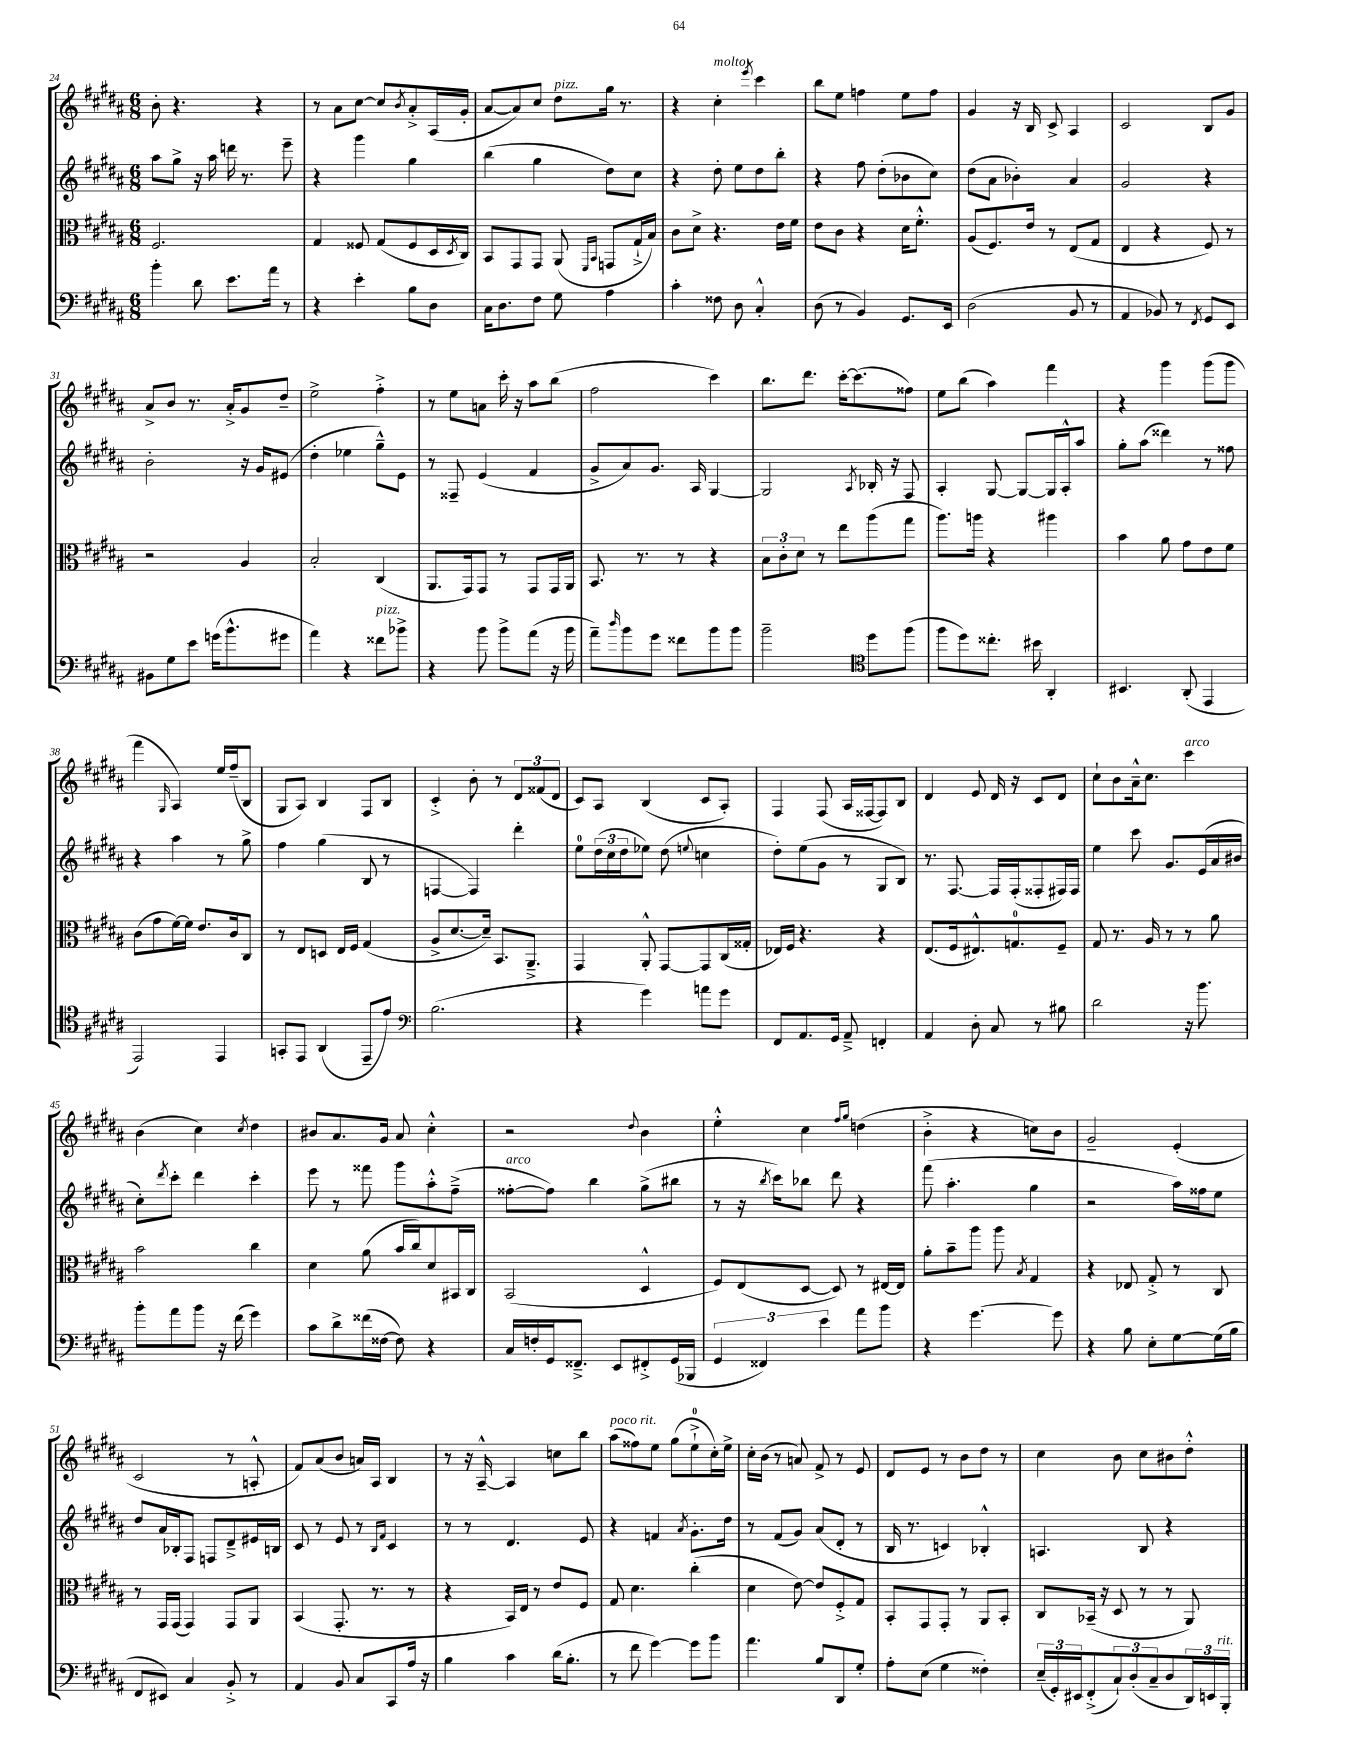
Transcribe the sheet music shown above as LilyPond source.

<<
\new StaffGroup <<
\new Staff = "s0" {
    \clef treble \key b \major \numericTimeSignature \time 6/8
    b'8-. r4. r4 |
    r8 ais'8 cis''8~ cis''8 \acciaccatura { b'8 } ais'8-.-> ais16( gis'16-. |
    ais'8~ ais'8) cis''8 dis''8^\markup { \italic "pizz." } gis''16 r8. |
    r4 cis''4-.^\markup { \italic "molto" } \acciaccatura { e'''8 } cis'''4 |
    b''8 e''8 f''4 e''8 f''8 |
    gis'4 r16 b16 cis'8-> ais4 |
    cis'2 b8 gis'8 |
    ais'8-> b'8 r8. ais'16-.-> gis'8 dis''8-- |
    e''2-> fis''4-.-> |
    r8 e''8 a'8 cis'''16-. r16 ais''8 b''8( |
    fis''2 cis'''4) |
    b''8. dis'''8. cis'''16~-. cis'''8.( fisis''8) |
    e''8 b''8( ais''4) fis'''4 |
    r4 gis'''4 gis'''8( gis'''8 |
    fis'''4 \grace { gis16 } ais4) e''16 fis''16--( b8 |
    gis8 ais8) b4 fis8 b8 |
    cis'4-.-> b'8-. r8 \tuplet 3/2 { dis'8 fisis'8( dis'8 } |
    cis'8) ais8 b4( cis'8 ais8-.) |
    fis4 fis8( ais16 fisis16~ fisis8) b8 |
    dis'4 e'8 dis'16 r16 cis'8 dis'8 |
    cis''8-! b'8 ais'16---^ cis''8. cis'''4^\markup { \italic "arco" } |
    b'4( cis''4) \acciaccatura { cis''8 } dis''4 |
    bis'8 ais'8. gis'16 ais'8 cis''4-.-^ |
    r2 \appoggiatura { dis''8 } b'4 |
    e''4-.-^ cis''4 \grace { fis''16 gis''16 } d''4( |
    b'4-.-> r4 c''8) b'8 |
    gis'2-- e'4-.( |
    cis'2 r8 a8-.-^ |
    fis'8) ais'8( b'8 a'16) ais16 b4 |
    r8 r16 ais16~---^ ais4 c''8 b''8 |
    ais''8^\markup { \italic "poco rit." }( fisis''8) e''8 gis''8( e''8-0-!-> cis''16-.) e''16-> |
    cis''16-. b'16( r8 a'8) fis'8-> r8 e'8 |
    dis'8 e'8 r8 b'8 dis''8 r8 |
    cis''4 b'8 cis''8 bis'8 dis''8-.-^ \bar "|." |
}
\new Staff = "s1" {
    \clef treble \key b \major \numericTimeSignature \time 6/8
    ais''8 gis''8-> r16 ais''16 d'''16 r8. e'''8-- |
    r4 gis'''4 gis''4 |
    b''4( gis''4 dis''8) cis''8 |
    r4 dis''8-. e''8 dis''8 b''8-. |
    r4 fis''8 dis''8-.( bes'8 cis''8) |
    dis''8( ais'8 bes'4-.) ais'4 |
    gis'2 r4 |
    b'2-. r16 gis'16 eis'8( |
    dis''4-. ees''4 gis''8---^) e'8 |
    r8 fisis8-- e'4( fis'4 |
    gis'8-> ais'8) gis'8. ais16 gis4~ |
    gis2 \acciaccatura { ais8 } bes16-. r16 fis8 |
    ais4-. gis8~ gis8~ gis16 ais16-.-^ ais''8 |
    gis''8-. ais''8( disis'''4) r8 fisis''8 |
    r4 ais''4 r8 gis''8-> |
    fis''4 gis''4( b8 r8 |
    f4~ f4) dis'''4-. |
    e''8-0 \tuplet 3/2 { dis''16( cis''16 dis''16 } ees''8) dis''8( \appoggiatura { e''8 } c''4 |
    dis''8-.) e''8( gis'8 r8 gis8 b8) |
    r8. fis8.~ fis16 fis16-.( fisis8-. fis16) fis16 |
    e''4 cis'''8 gis'8. e'16( ais'16 bis'16 |
    cis''8-.) \acciaccatura { dis'''8 } cis'''8-. dis'''4 cis'''4-. |
    e'''8 r8 fisis'''8 gis'''8 ais''8-.-^ fis''8--->( |
    fisis''8~-.^\markup { \italic "arco" } fisis''8) b''4 gis''8->( bis''8 |
    r8 r16 \acciaccatura { b''8 } cis'''16) bes''8 dis'''8 r4 |
    fis'''8( ais''4.-. gis''4 |
    r2 ais''16) fisis''16 e''8 |
    dis''8 ais'16 bes16-. fis8 f8 dis'8---> eis'16 b16 |
    cis'8 r8 e'8 r8 \grace { b16 fis'16 } cis'4 |
    r8 r8 dis'4. e'8 |
    r4 f'4 \acciaccatura { ais'8 } gis'8.-. dis''16 |
    r8 fis'8( gis'8) ais'8( dis'8-. r8 |
    b16 r8. c'4) bes4-.-^ |
    a4. b8 r4 \bar "|." |
}
\new Staff = "s2" {
    \clef alto \key b \major \numericTimeSignature \time 6/8
    fis2. |
    gis4 fisis8 gis8( fisis8 dis16 \acciaccatura { dis8 } cis16) |
    b,8 gis,8 gis,8 ais,8( \grace { fis,16 b,16 } g,8 gis16-!-> b16) |
    cis'8 dis'8-> r4. e'16 fis'16 |
    e'8 cis'8 r4 dis'16 fis'8.-.-^ |
    ais8( fis8.) e'16 r8 e8( gis8 |
    e4 r4 fis8) r8 |
    r2 ais4 |
    b2-. cis4( |
    ais,8. gis,16) gis,8 r8 gis,8 gis,16 ais,16 |
    b,8. r8. r8 r4 |
    \tuplet 3/2 { b8 cis'8-. dis'8 } r8 e''8 ais''8( gis''8 |
    ais''8.) a''16 r4 ais''4 |
    b'4 ais'8 gis'8 e'8 fis'8 |
    cis'8( gis'8 fis'16~) fis'16 e'8. cis'16 cis8 |
    r8 e8 d8 e16 fis16 gis4( |
    ais8-> dis'8.~ dis'16--) b,8. ais,8.---> |
    gis,4 ais,8-.-^ gis,8~ gis,8 cis16( gisis16-. |
    ees16) fis16 r4. r4 |
    e8.( fis16 eis8.-^) g8.-0 fis8-- |
    gis8 r8. ais16 r8 r8 ais'8 |
    b'2 cis''4 |
    dis'4 ais'8( b'16 cis''16) dis'8 bis,16 cis16 |
    b,2( dis4-^ |
    fis8) e8( dis8~ dis8) r8 eis16~ eis16 |
    ais'8-. b'8-- ais''8 ais''8 \acciaccatura { b8 } gis4 |
    r4 ees8 gis8-.-> r8 cis8 |
    r8 gis,16 gis,16( gis,4) gis,8 ais,8 |
    b,4( gis,8.-. r8. r8 |
    r4 b,16) e16 r8 e'8 fis8 |
    gis8 dis'4. cis''4-.( |
    dis'4 e'8~) e'8 fis8-.-> gis8 |
    b,8-. gis,8 gis,8-. r8 ais,8 b,8-. |
    cis8 bes,16--( r16 dis8 r8 r8 ais,8) \bar "|." |
}
\new Staff = "s3" {
    \clef bass \key b \major \numericTimeSignature \time 6/8
    b'4-. dis'8 e'8. ais'16 r8 |
    r4 e'4-. b8 dis8 |
    cis16 dis8. fis8 gis8 ais4 |
    cis'4-. fisis8 dis8 cis4-.-^ |
    dis8( r8 b,4) gis,8. e,16 |
    dis2( b,8 r8 |
    ais,4 bes,8) r8 \acciaccatura { fis,8 } gis,8 e,8 |
    bis,8 gis8 e'8 g'16( b'8.-^ gis'8 |
    ais'4) r4 fisis'8^\markup { \italic "pizz." } bes'8-> |
    r4 b'8 b'8-> ais'8( r16 b'16 |
    ais'8--) \grace { dis''16 } b'8 gis'8 fisis'8 b'8 b'8 |
    b'2-- \clef tenor dis''8 fis''8( |
    fis''8 dis''8) cisis''8.-. bis'16 ais,4-. |
    bis,4. ais,8-.( e,4 |
    e,2) e,4 |
    g,8-. e,8 ais,4( e,8-- e'8) |
    \clef bass b2.( |
    r4 gis'4) a'8 gis'8 |
    fis,8 ais,8. gis,16 ais,8---> f,4-. |
    ais,4 dis8-. cis8 r8 bis8 |
    dis'2 r16 b'8. |
    b'8-. ais'8 b'8 r16 fis'16( gis'4) |
    cis'8 dis'8-> fisis'16( fisis16~ fisis8) r4 |
    cis16 f16-. gis,16 fisis,8.---> e,8 fis,8-.-> gis,16( bes,,16 |
    \tuplet 3/2 { gis,4 fisis,4) e'4 } ais'8 b'8 |
    r4 gis'4.~ gis'8 |
    r4 b8 e8-. gis8~ gis16( b16 |
    fis,8 eis,8) cis4 b,8-.-> r8 |
    ais,4 b,8 cis8 cis,8 ais16 r16 |
    b4 cis'4 dis'16( b8.-. |
    r8 fis'8 gis'4~) gis'8 b'8 |
    ais'4. b8 dis,8 gis8-. |
    ais8-. e8( gis4 fisis4-.) |
    \tuplet 3/2 { e16--( gis,16-.) eis,16 } fis,8-.->( \tuplet 3/2 { cis8-!) dis8-.( cis8-- } dis8 \tuplet 3/2 { dis,16) e,16 b,,16-.^\markup { \italic "rit." } } \bar "|." |
}
>>
>>
\layout { \context { \Score currentBarNumber = #24 } }
